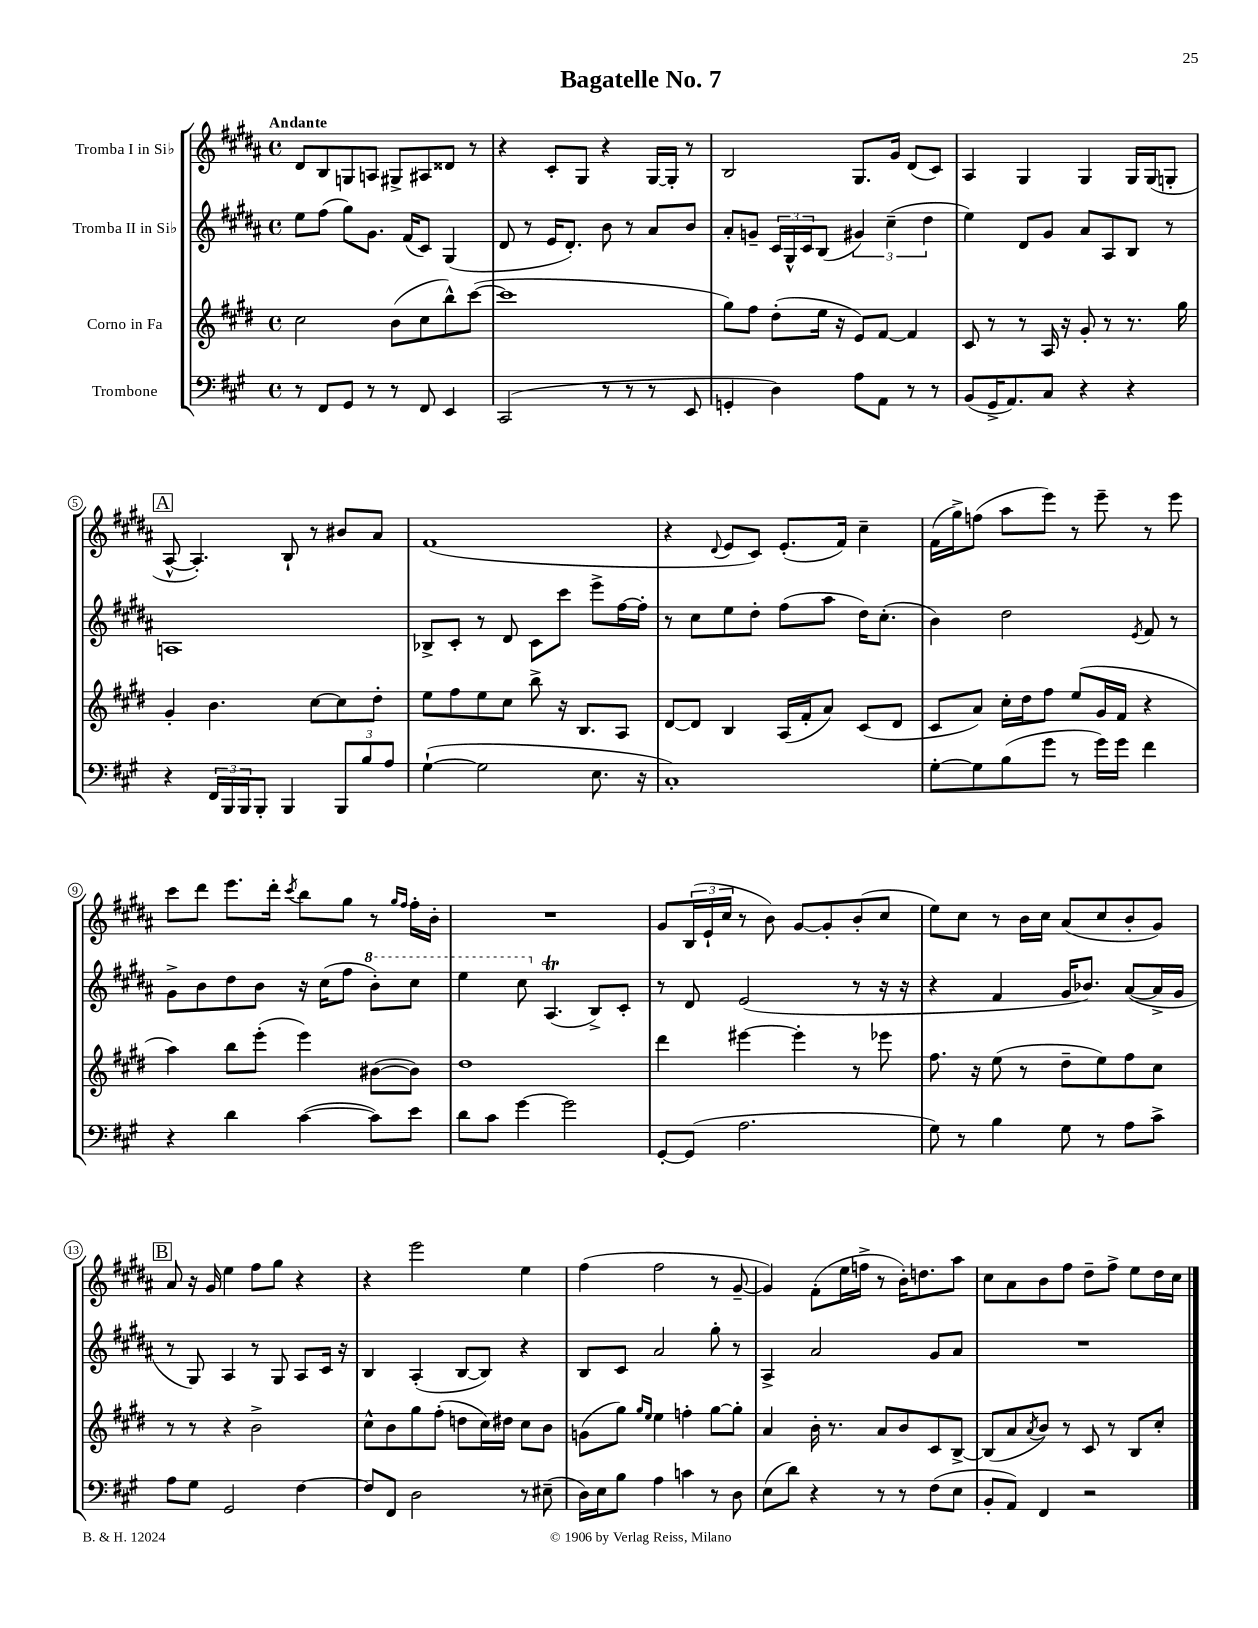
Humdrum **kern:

**kern	**kern	**kern	**kern
*part4	*part3	*part2	*part1
*staff4	*staff3	*staff2	*staff1
*I"Trombone	*I"Corno in Fa	*I"Tromba II in Si♭	*I"Tromba I in Si♭
*clefF4	*clefG2	*clefG2	*clefG2
*k[f#c#g#]	*k[f#c#g#d#]	*k[f#c#g#d#a#]	*k[f#c#g#d#a#]
*M4/4	*M4/4	*M4/4	*M4/4
*met(c)	*met(c)	*met(c)	*met(c)
=1	=1	=1	=1
!	!	!	!LO:TX:a:B:t=Andante
8r	2cc#\	8ee\L	8d#/L
8FF#/L	.	(8ff#\J	8B/
8GG#/J	.	8gg#\L)	8Gn/
8r	.	8.g#\J	8An/J
8r	(8b\L	.	8G#X^/L
.	.	(16f#/KL	.
8FF#/	8cc#\	8c#/J)	8A#X/
4EE/	8bb^^\)	(4G#/	8d##X/J
.	([8ccc#\J	.	8r
=2	=2	=2	=2
(2CC#/	1ccc#]	8d#/	4r
.	.	8r	.
.	.	16e/KL	8c#'/L
.	.	8.d#'/J)	.
.	.	.	8G#/J
8r	.	8b\	4r
8r	.	8r	.
8r	.	8a#/L	[16G#/LL
.	.	.	16G#'/JJ]
8EE/	.	8b/J	8r
=3	=3	=3	=3
4GGn'/	8gg#\L)	8a#'/L	2B/
.	8ff#\J	8gn~/J	.
4D\)	(8dd#'\L	24c#/LL	.
.	.	24G#^^/	.
.	.	24c#/J	.
.	16ee\Jk	(8B/J	.
.	16r	.	.
8A\L	8e/L)	6g#X/)	8.G#/L
8AA\J	[8f#/J	.	.
.	.	(6cc#~\	.
.	.	.	16g#/Jk
8r	4f#/]	.	(8d#/L
.	.	6dd#\	.
8r	.	.	8c#/J)
=4	=4	=4	=4
(8BB/L	8c#/	4ee\)	4A#/
16GG#^/K	8r	.	.
8.AA/)	.	.	.
.	8r	8d#/L	4G#/
8C#/J	16A/	8g#/J	.
.	16r	.	.
4r	8g#'/	8a#/L	4G#/
.	8r	8A#/	.
4r	8.r	8B/J	16G#/LL
.	.	.	(16G#/J
.	.	8r	8Gn'/J
.	16gg#\	.	.
!!LO:LB:g=z
!!LO:REH:place=s1:t=A
=5	=5	=5	=5
4r	4g#'/	1An	[8A#^^/
.	.	.	4.A#'/])
24FF#/LL	4.b\	.	.
24BBB/	.	.	.
24BBB/J	.	.	.
8BBB'/J	.	.	.
4BBB/	.	.	8B`/
.	[8cc#\L	.	8r
12BBB/L	8cc#\]	.	8b#X/L
12B/	.	.	.
.	8dd#'\J	.	8a#/J
12A/J	.	.	.
=6	=6	=6	=6
([4G#`\	8ee\L	8B-X^/L	(1f#
.	8ff#\	8c#'/J	.
2G#\]	8ee\	8r	.
.	8cc#\J	8d#/	.
.	8bb^\	8c#\L	.
.	16r	8ccc#\J	.
.	8.B/L	.	.
8.E\	.	8eee^\L	.
.	8A/J	[16ff#\L	.
16r	.	16ff#'\JJ]	.
=7	=7	=7	=7
1C#')	[8d#/L	8r	4r
.	8d#/J]	8cc#\L	.
.	.	.	8qqd#/
.	4B/	8ee\	8e/L
.	.	8dd#'\J	8c#/J)
.	(16A/LL	(8ff#\L	(8.e'/L
.	16f#'/J	.	.
.	8a/J)	8aa#\J	.
.	.	.	16f#/Jk)
.	(8c#/L	16dd#\KL)	4cc#~\
.	.	(8.cc#'\J	.
.	8d#/J	.	.
=8	=8	=8	=8
[8G#'\L	8c#/L	4b\)	(16f#\LL
.	.	.	16gg#^\J)
8G#\]	8a/J)	.	(8ffn\J
(8B\	16cc#'\LL	2dd#\	8aa#\L
.	16dd#\J	.	.
8g#\J	8ff#\J	.	8eee\J)
8r	(8ee/L	.	8r
16g#\LL)	16g#/L	.	8eee~\
16g#\JJ	16f#/JJ	.	.
.	.	8qe/	.
4f#\	4r	8f#/	8r
.	.	8r	8eee\
!!LO:LB:g=z
=9	=9	=9	=9
4r	4aa\)	8g#^\L	8ccc#\L
.	.	8b\	8ddd#\J
4d\	8bb\L	8dd#\	8.eee\L
.	(8eee'\J	8b\J	.
.	.	.	16ddd#'\Jk
.	.	.	8qccc#/
([4c#\	4eee\)	16r	8bb\L
.	.	(16cc#\KL	.
.	.	8ff#\J	8gg#\J
*	*	*8va	*
8c#\L])	([8b#X\L	8bb'\L)	8r
.	.	.	16qqgg#/LL
.	.	.	16qqff#/JJ
8e\J	8b#\J])	8ccc#\J	16ff#'\LL
.	.	.	16b'\JJ
=10	=10	=10	=10
8d\L	1dd#	4eee\	1r
8c#\J	.	.	.
[4g#\	.	8ccc#\	.
*	*	*X8va	*
.	.	(4.A#t/	.
2g#\]	.	.	.
.	.	8B^/L)	.
.	.	8c#'/J	.
=11	=11	=11	=11
[8GG#'/L	4ddd#\	8r	8g#/L
(8GG#/J]	.	8d#/	(24B/L
.	.	.	24e`/
.	.	.	24cc#/JJ
2.A\	[4eee#X\	(2e/	8r
.	.	.	8b\)
.	4eee#'\]	.	[8g#/L
.	.	.	8g#'/]
.	8r	8r	(8b'/
.	8eee-X\	16r	8cc#/J
.	.	16r	.
=12	=12	=12	=12
8G#\)	8.ff#\	4r	8ee\L)
8r	.	.	8cc#\J
.	16r	.	.
4B\	(8ee\	4f#/	8r
.	8r	.	16b\LL
.	.	.	16cc#\JJ
8G#\	8dd#~\L	16g#/KL	(8a#/L
.	.	8.b-X/J)	.
8r	8ee\)	.	8cc#/
8A\L	8ff#\	([8a#/L	8b'/
8c#^\J	8cc#\J	16a#^/L]	8g#/J)
.	.	16g#/JJ	.
!!LO:LB:g=z
!!LO:REH:place=s1:t=B
=13	=13	=13	=13
8A\L	8r	8r	8a#/
8G#\J	8r	8G#/)	16r
.	.	.	16g#/
2GG#/	4r	4A#/	4ee\
.	2b^\	8r	8ff#\L
.	.	8G#/	8gg#\J
[4F#\	.	8A#/L	4r
.	.	16c#/Jk	.
.	.	16r	.
=14	=14	=14	=14
8F#/L]	8cc#^^\L	4B/	4r
8FF#/J	8b\	.	.
2D\	8gg#\	(4A#'/	2eee\
.	(8ff#'\J	.	.
.	8ddn\L	[8B/L	.
.	16cc#\L)	8B/J])	.
.	16dd#X\JJ	.	.
8r	8cc#\L	4r	4ee\
(8E#X~\	8b\J	.	.
=15	=15	=15	=15
16D\LL)	(8gn\L	8B/L	(4ff#\
16E\J	.	.	.
8B\J	8gg#\J)	8c#/J	.
.	16qqgg#/LL	.	.
.	16qqee/JJ	.	.
4A\	4ee\	2a#/	2ff#\
4cn\	4ffn'\	.	.
8r	[8gg#\L	8gg#'\	8r
8D\	8gg#'\J]	8r	[8g#~/
=16	=16	=16	=16
(8E\L	4a/	4A#^/	4g#/])
8d\J)	.	.	.
4r	16b'\	2a#/	(8f#'\L
.	8.r	.	.
.	.	.	16ee\L
.	.	.	16ffn^\JJ
8r	8a/L	.	8r
8r	8b/	.	16b'\KL)
.	.	.	8.ddn\
(8F#\L	8c#/	8g#/L	.
8E\J	[8B^/J	8a#/J	8aa#\J
=17	=17	=17	=17
8BB'/L	(8B/L]	1r	8cc#\L
8AA/J)	8a/	.	8a#\
.	8qa/	.	.
4FF#/	8b/J)	.	8b\
.	8r	.	8ff#\J
2r	8c#/	.	8dd#~\L
.	8r	.	8ff#^\J
.	8B/L	.	8ee\L
.	8cc#'/J	.	16dd#\L
.	.	.	16cc#\JJ
==	==	==	==
*-	*-	*-	*-
